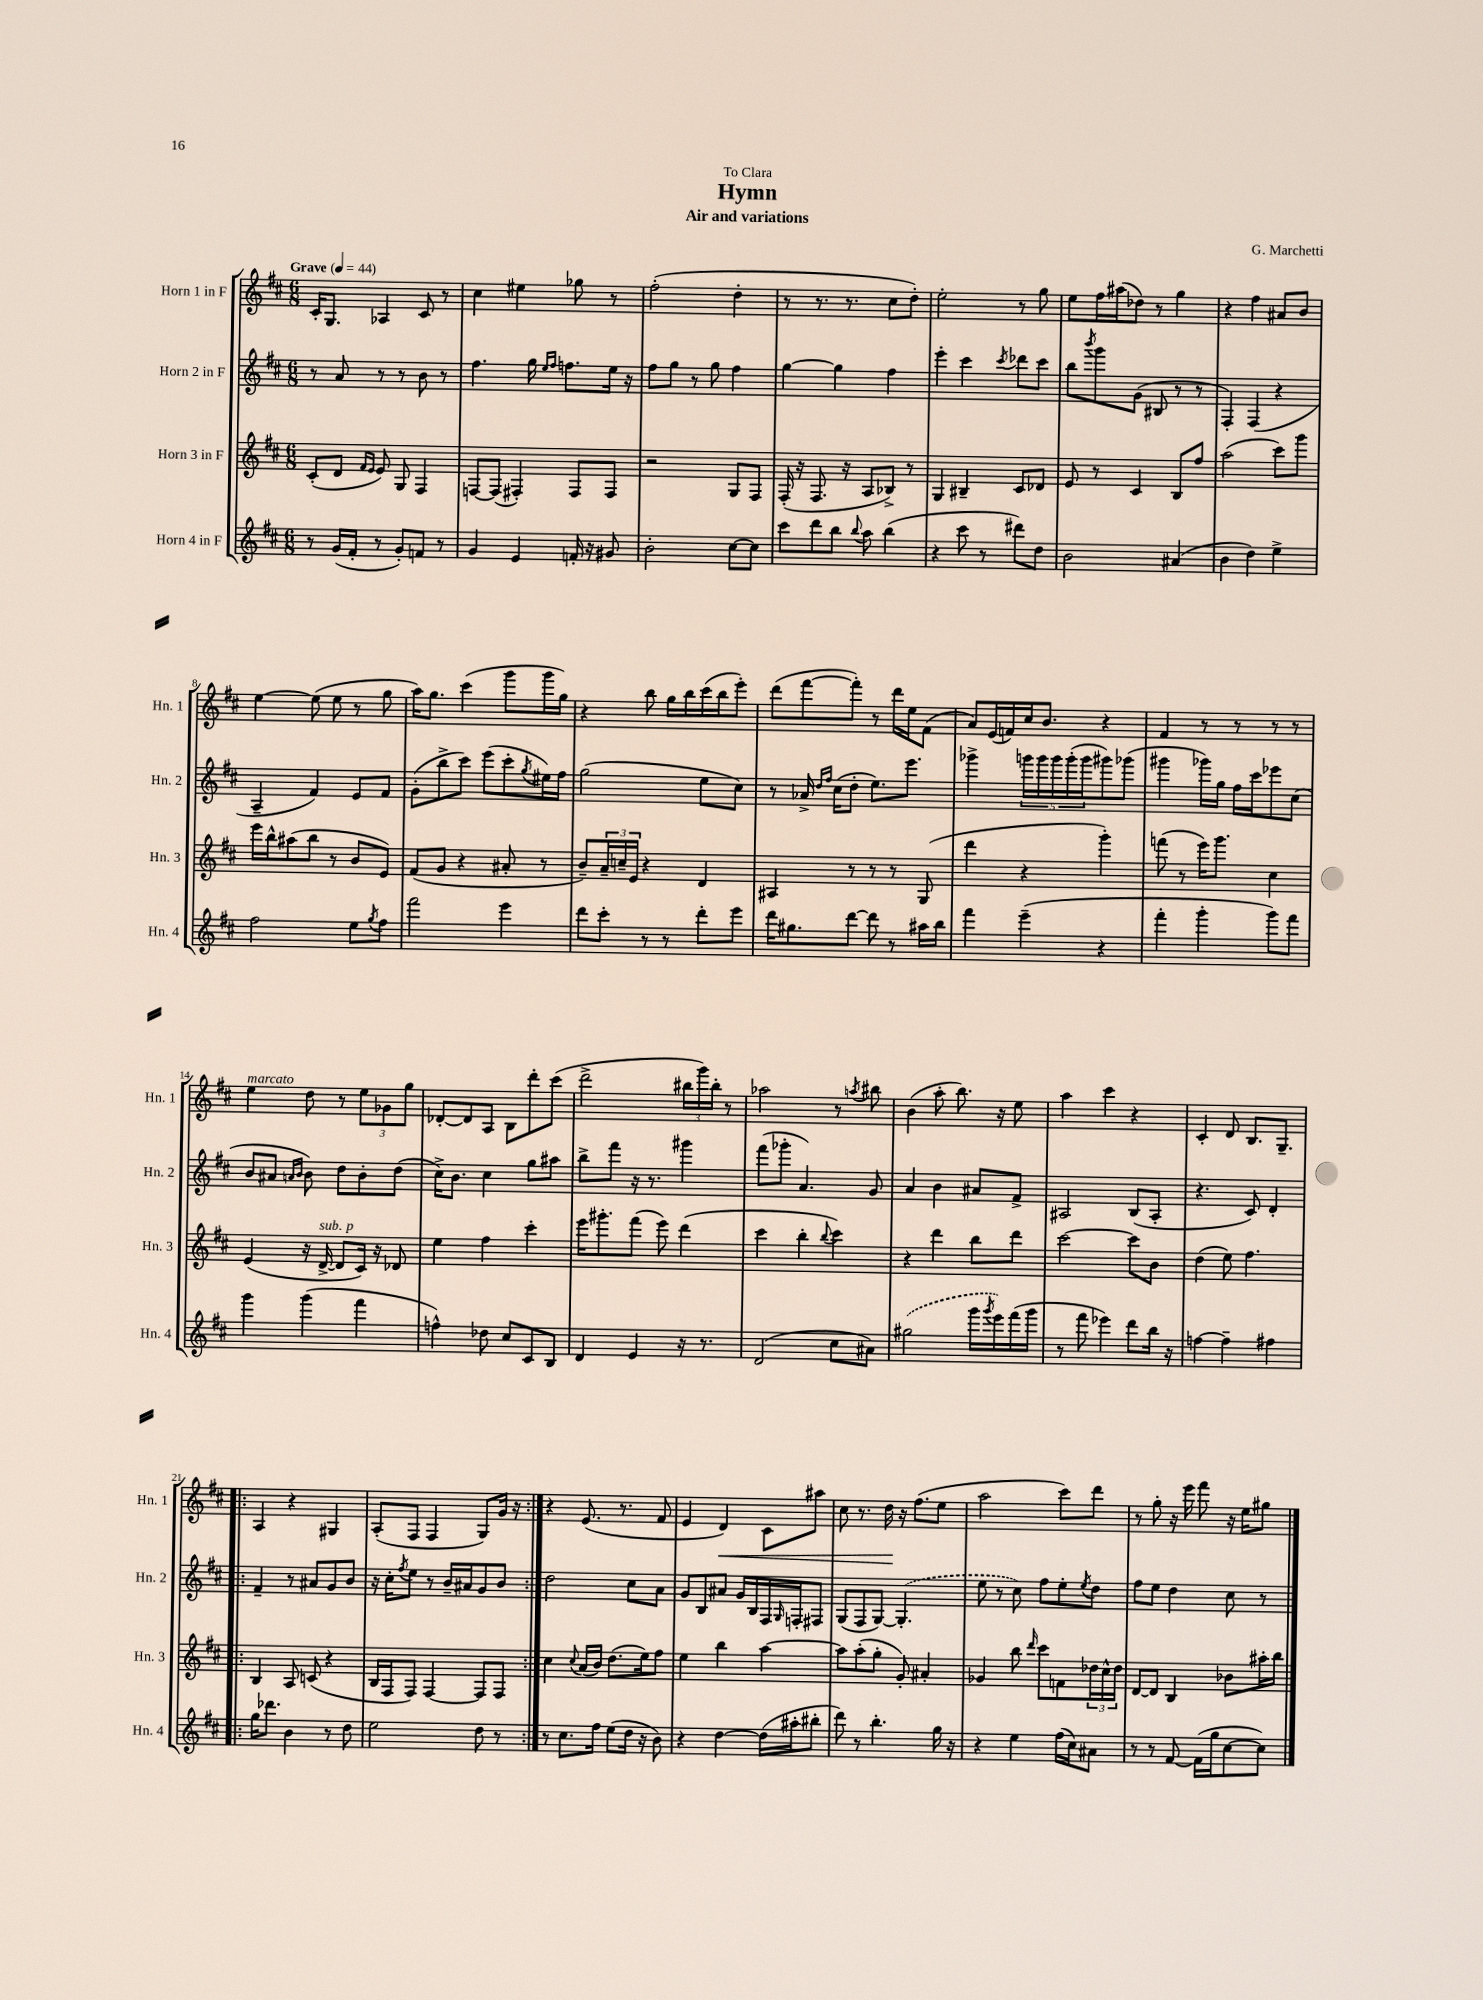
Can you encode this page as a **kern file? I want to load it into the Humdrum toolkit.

**kern	**kern	**kern	**kern
*staff4	*staff3	*staff2	*staff1
*clefG2	*clefG2	*clefG2	*clefG2
*k[f#c#]	*k[f#c#]	*k[f#c#]	*k[f#c#]
*M6/8	*M6/8	*M6/8	*M6/8
*MM44	*MM44	*MM44	*MM44
8r	(8c#'	8r	16c#'
.	.	.	8.G
(16g	8d	8a	.
16f#'	.	.	.
.	16qqf#	.	.
.	16qqe	.	.
8r	8e)	8r	4A-
8g')	8G	8r	.
8f	4F#	8b	8c#
8r	.	8r	8r
=	=	=	=
4g	[8F	4.ff#	4cc#
.	(8F]	.	.
4e	4F#')	.	4ee#
.	.	16gg	.
.	.	16qqee	.
.	.	16qqff#	.
.	.	8.ff	.
16f'	8F#	.	8gg-
16r	.	.	.
8g#	8F#	16ee	8r
.	.	16r	.
=	=	=	=
2b'	2r	8ff#	(2ff#'
.	.	8gg	.
.	.	8r	.
.	.	8gg	.
[8cc#	8G	4ff#	4dd'
8cc#]	8F#	.	.
=	=	=	=
8ccc#	(16F#'	[4gg	8r
.	16r	.	.
8ddd	8.F#	.	8.r
8bb	.	4gg]	.
.	16r	.	8.r
8qqbb	.	.	.
8aa	8A	.	.
(4bb	8B-^)	4ff#	8cc#
.	8r	.	8dd')
=	=	=	=
4r	4G	4eee'	2ee'
8ccc#	4B#~	4ccc#	.
8r	.	.	.
.	.	8qccc#	.
8ddd#)	8c#	8ddd-	8r
8dd	8d-	8ccc#	8gg
=	=	=	=
2b	8e	8bb	8ee
.	.	8qbbb	.
.	8r	8ggg	16ff#
.	.	.	(16aa#
.	4c#	(8g	8dd-)
.	.	8B#	8r
(4a#	8B	8r	4gg
.	8ff#	8r	.
=	=	=	=
4b	(2aa	4F#')	4r
4dd)	.	(4F#	4ff#
4ee^	8ccc#)	4r	8a#
.	8ggg	.	8b
=	=	=	=
2ff#	16eee	4A~	[4ee
.	16bb^^	.	.
.	(8aa#	.	.
.	8bb	4f#)	(8ee]
.	8r	.	8ee
8ee	8b	8e	8r
8qgg	.	.	.
8ff#	8e)	8f#	8gg
=	=	=	=
2fff#	(8f#	(8g'	16aa)
.	.	.	8.gg
.	8g	8bb^	.
.	4r	8ccc#)	(4ccc#
.	.	(8eee	.
4eee	8a#'	8ccc#'	8ggg
.	.	8qgg	.
.	8r	16ee#)	16ggg
.	.	16ff#	16gg)
=	=	=	=
8ddd	8b~)	(2gg	4r
8ccc#'	24a~	.	.
.	24cc~	.	.
.	24e	.	.
8r	4r	.	8bb
8r	.	.	16gg
.	.	.	16bb
8ddd'	4d	8ee	(16ccc#
.	.	.	16bb
8eee	.	8cc#)	8eee')
=	=	=	=
16ddd	4A#	8r	(8ddd
8.gg#	.	.	.
.	.	16a-^	[8fff#
.	.	16qqdd	.
.	.	16qqff#	.
.	.	(16cc#	.
[8ddd	8r	8dd'	8fff#'])
8ddd]	8r	8.ee)	8r
8r	8r	.	16ddd
.	.	8.eee	16ee
16aa#	(8G	.	(8f#
16bb	.	.	.
=	=	=	=
4fff#	4ddd	4ggg-^	8a)
.	.	.	(16e
.	.	.	16f)
(4eee~	4r	20ggg	16cc#
.	.	20ggg	.
.	.	.	8.b
.	.	20ggg	.
.	.	(20ggg'	.
.	.	20ggg	.
4r	4ggg')	8ggg#)	4r
.	.	(8ggg-	.
=	=	=	=
4fff#'	(8fff	4ggg#	4f#
.	8r	.	.
4ggg'	16eee)	16ggg-)	8r
.	8.ggg	16gg	.
.	.	16ff#	8r
.	.	16ccc#	.
8ggg)	4cc#	8eee-	8r
8fff#	.	(8cc#	8r
=	=	=	=
4ggg	(4e	8b	4ee
.	.	8a#	.
.	.	16qqa	.
.	.	16qqb	.
(4ggg	16r	8b)	8dd
.	[16d^	.	.
.	8d]	8dd	8r
4fff#	16c#)	8b'	12ee
.	16r	.	.
.	.	.	12g-
.	8d-	(8dd	.
.	.	.	12gg
=	=	=	=
4ff^^)	4ee	16cc#^)	[8d-'
.	.	8.b	.
.	.	.	8d-]
8dd-	4ff#	4cc#	8A
8cc#	.	.	8B
8c#	4ccc#'	8gg	8ddd'
8B	.	8aa#	(8ccc#
=	=	=	=
4d	16eee	8bb^	2ddd^
.	8.ggg#'	.	.
.	.	8fff#	.
4e	(8fff#	16r	.
.	.	8.r	.
.	8eee)	.	.
16r	(4ddd	4ggg#	24bb#
.	.	.	24ggg)
8.r	.	.	.
.	.	.	24bb#'
.	.	.	8r
=	=	=	=
(2d	4ccc#	(8fff#	2aa-
.	.	8ggg-'	.
.	4bb'	4.a)	.
.	8qqbb	.	.
8cc#	4ccc#)	.	8r
.	.	.	8qaa
8a#)	.	8g	8bb#
=	=	=	=
(2gg#	4r	4a	(4b
.	4ddd	4b	8aa'
.	.	.	8.bb)
16ggg	8bb	8a#	.
8qggg	.	.	.
16eee)	.	.	16r
(16fff#	8ddd	8f#^	8ee
16ggg	.	.	.
=	=	=	=
8r	[2ccc#	2A#	4aa
8fff#	.	.	.
4eee-)	.	.	4ccc#
8ddd	8ccc#]	(8B	4r
16bb	8b	8A#'	.
16r	.	.	.
=	=	=	=
[4ff	(4dd	4.r	4c#'
4ff~]	8ee)	.	8d
.	4.ff#	8c#)	8.B
4ff#	.	4d'	.
.	.	.	8.G~
=!|:	=!|:	=!|:	=!|:
16gg	4B	4f#~	4A
8.ddd-	.	.	.
4b	8A	8r	4r
.	(8c	8a#	.
8r	4r	8g	4G#
8dd	.	8b	.
=	=	=	=
2ee	16B	16r	(8A'
.	16F#	16cc#'	.
.	.	8qff#	.
.	8F#)	8ee	8F#
.	[4F#	8r	4F#
.	.	16b~	.
.	.	16a#	.
8dd	8F#]	8g	8G)
8r	8F#	8b	16g
.	.	.	16r
=:|!	=:|!	=:|!	=:|!
8r	4cc#	2dd	4r
8.cc#	.	.	.
.	8qqcc#	.	.
.	(16a	.	(8.e
16ff#	16b)	.	.
(8ee	(8.dd	.	.
.	.	.	8.r
16dd	.	8cc#	.
16r	16ee)	.	.
8b)	8ff#	8a	8f#
=	=	=	=
4r	4ee	8g	4e
.	.	8B	.
[4dd	4bb	8a#	4d)
.	.	16g	.
.	.	16B	.
(16dd]	[4aa	16F#	8c#
.	.	16qqG	.
16aa#'	.	16F'	.
8bb#'	.	8F#	8aa#
=	=	=	=
8ddd)	8aa]	(8G	8cc#
8r	(8aa'	8F#	8.r
4.bb'	8gg'	[8G)	.
.	.	.	16dd
.	8g')	(4.G']	16r
.	.	.	(8.ff#
.	4a#'	.	.
16gg	.	.	8ee
16r	.	.	.
=	=	=	=
4r	4g-	8ee	2aa
.	.	8r	.
4ee	8bb	8cc#)	.
.	16qqddd	.	.
.	8ccc#	8ff#	.
(16ff#	8f	8ee'	8ccc#)
16cc#)	.	.	.
.	.	8qee	.
8a#	24dd-	8dd	8ddd
.	24cc#^^	.	.
.	24dd-	.	.
=	=	=	=
8r	[8d	8ff#	8r
8r	8d]	8ee	8gg'
[8f#	4B	4dd	16r
.	.	.	16eee
(16f#]	.	.	8fff#
16gg	.	.	.
[8cc#	8b-	8cc#	16r
.	.	.	16ee
8cc#])	16aa#'	8r	8gg#
.	16bb	.	.
==	==	==	==
*-	*-	*-	*-
